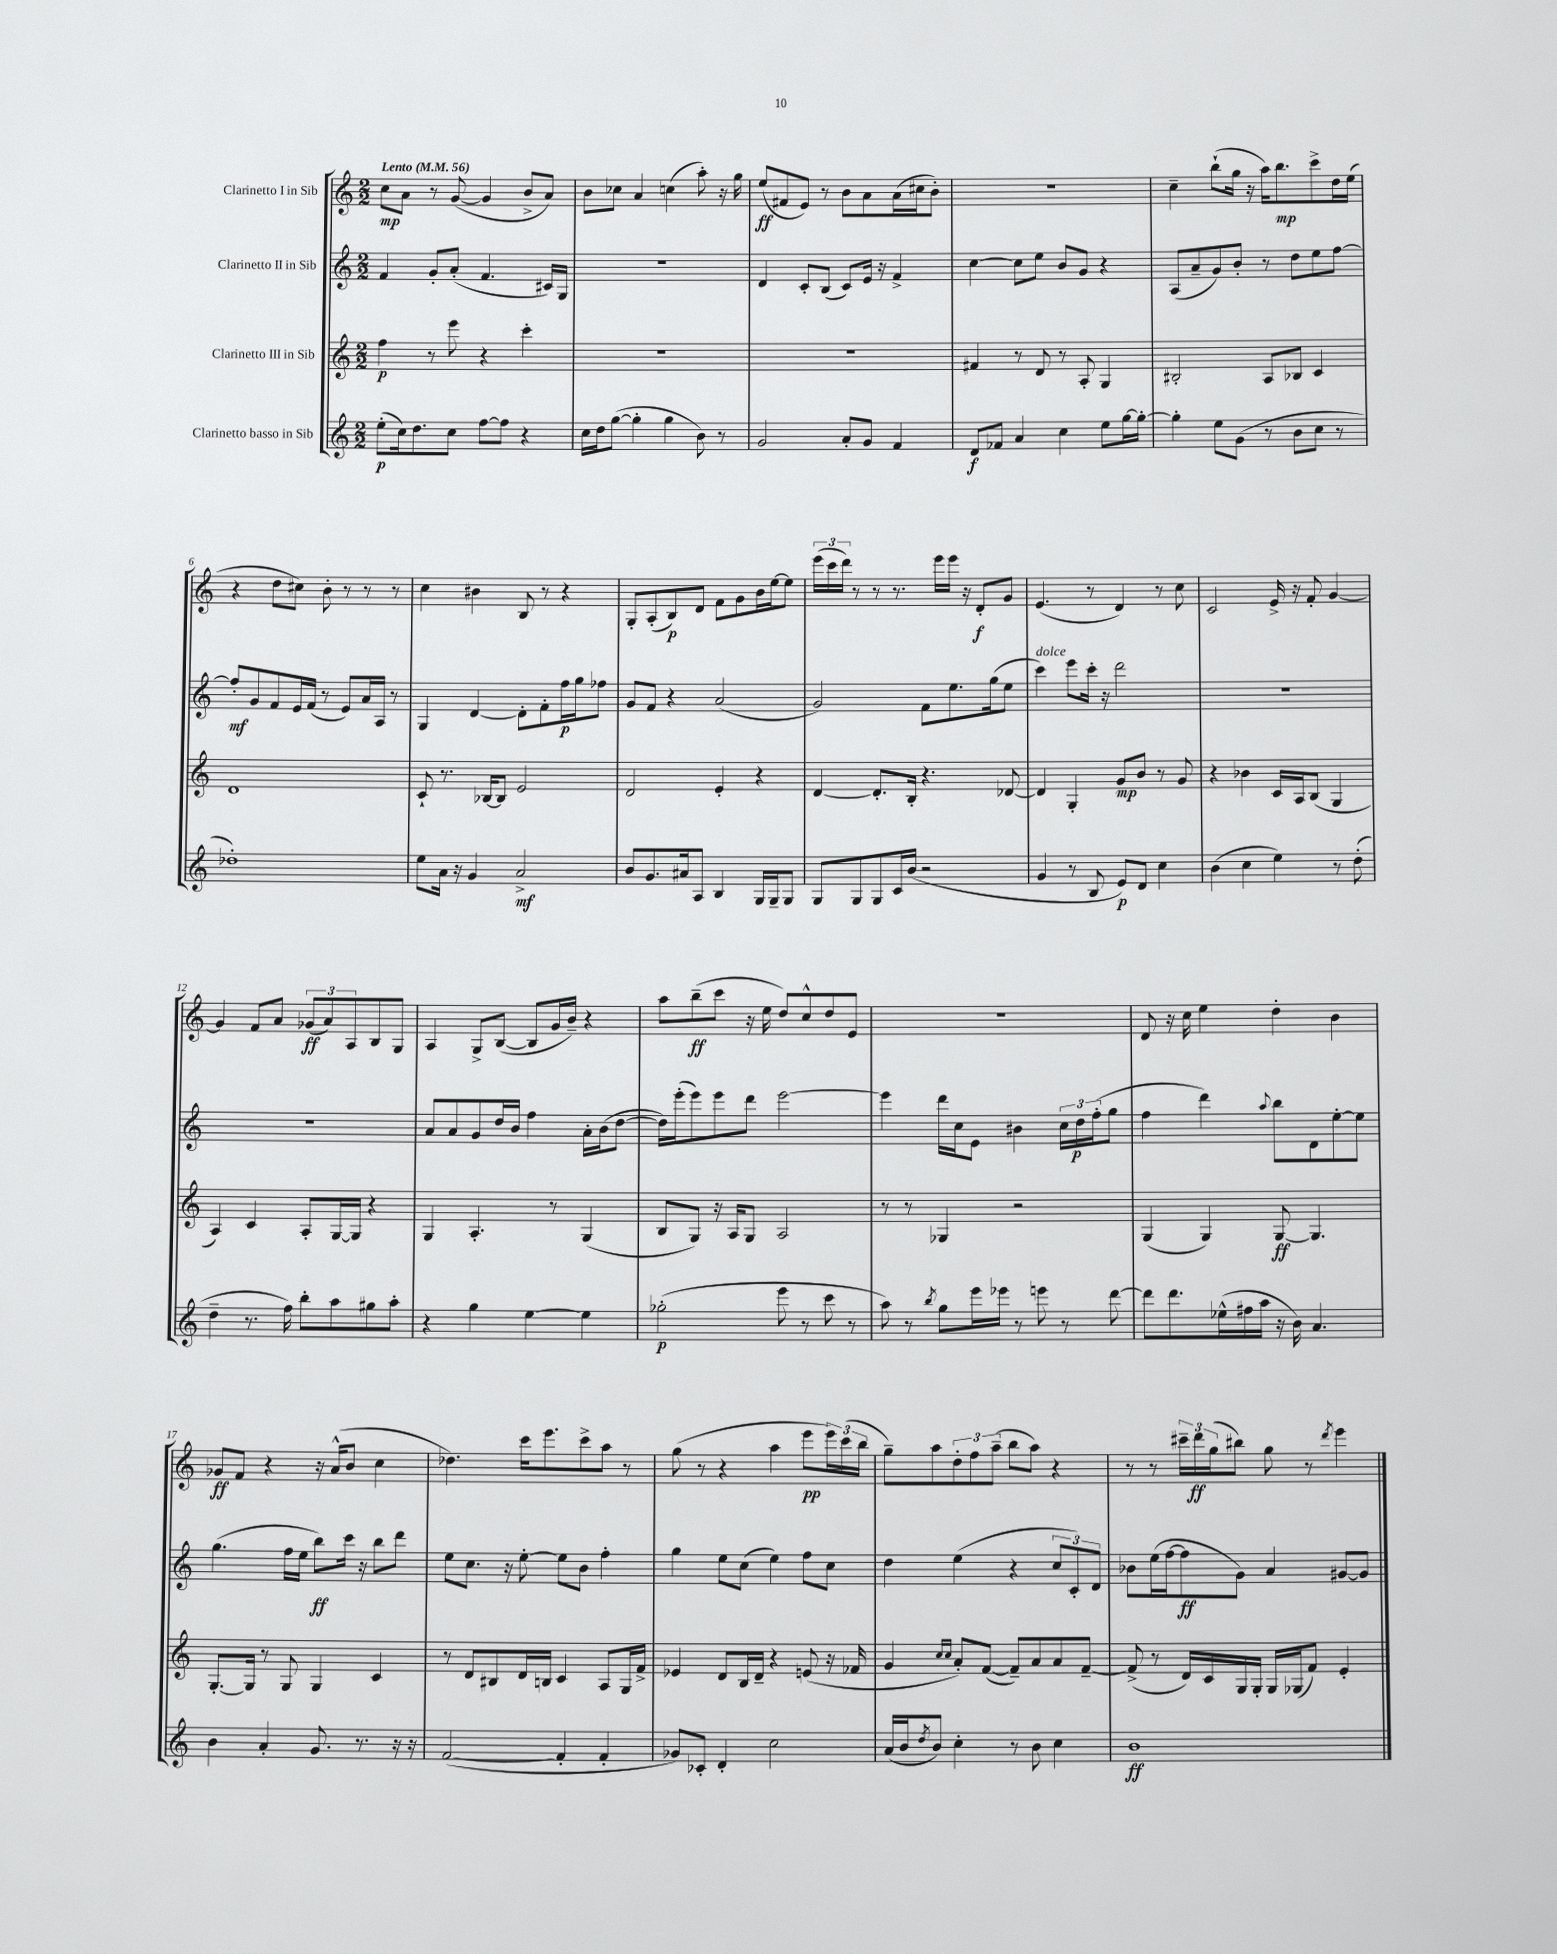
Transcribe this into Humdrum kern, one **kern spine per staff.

**kern	**dynam	**kern	**dynam	**kern	**dynam	**kern	**dynam
*part4	*part4	*part3	*part3	*part2	*part2	*part1	*part1
*staff4	*staff4	*staff3	*staff3	*staff2	*staff2	*staff1	*staff1
*I"Clarinetto basso in Sib	*	*I"Clarinetto III in Sib	*	*I"Clarinetto II in Sib	*	*I"Clarinetto I in Sib	*
*clefG2	*	*clefG2	*	*clefG2	*	*clefG2	*
*k[]	*	*k[]	*	*k[]	*	*k[]	*
*M2/2	*	*M2/2	*	*M2/2	*	*M2/2	*
*MM56	*	*MM56	*	*MM56	*	*MM56	*
=1	=1	=1	=1	=1	=1	=1	=1
!	!	!	!	!	!	!LO:TX:a:B:t=Lento	!
(8ee'\L	p	4ff\	p	4f/	.	8cc\L	mp
16cc\k)	.	.	.	.	.	8a\J	.
8.dd\	.	.	.	.	.	.	.
.	.	8r	.	8g'/L	.	8r	.
8cc\J	.	8eee\	.	(8a'/J	.	([8g/	.
[8ff\L	.	4r	.	4.f/	.	4g/]	.
8ff\J]	.	.	.	.	.	.	.
4r	.	4ccc'\	.	.	.	8b^/L	.
.	.	.	.	16c#X/LL)	.	8a/J)	.
.	.	.	.	16G/JJ	.	.	.
=2	=2	=2	=2	=2	=2	=2	=2
16cc\LL	.	1r	.	1r	.	8b\L	.
16dd\J	.	.	.	.	.	.	.
([8gg\J	.	.	.	.	.	8cc-X\J	.
4gg'\]	.	.	.	.	.	4a/	.
4gg\	.	.	.	.	.	(4ccn\	.
8b\)	.	.	.	.	.	8aa'\)	.
8r	.	.	.	.	.	16r	.
.	.	.	.	.	.	16gg\	.
=3	=3	=3	=3	=3	=3	=3	=3
2g/	.	1r	.	4d/	.	(8ee/L	ff
.	.	.	.	.	.	8f#X/	.
.	.	.	.	8c'/L	.	8e/J)	.
.	.	.	.	(8B/J	.	8r	.
8a'/L	.	.	.	8c/L)	.	8b\L	.
8g/J	.	.	.	16e/Jk	.	8a\	.
.	.	.	.	16r	.	.	.
4f/	.	.	.	4f^/	.	(16a\L	.
.	.	.	.	.	.	16cc#X\J	.
.	.	.	.	.	.	8b'\J)	.
=4	=4	=4	=4	=4	=4	=4	=4
8d/L	f	4f#X/	.	[4cc\	.	1r	.
8f-X/J	.	.	.	.	.	.	.
4a/	.	8r	.	8cc\L]	.	.	.
.	.	8d/	.	8ee\J	.	.	.
4cc\	.	8r	.	8b/L	.	.	.
.	.	8A'/	.	8g/J	.	.	.
8ee\L	.	4G/	.	4r	.	.	.
[16gg\L	.	.	.	.	.	.	.
16gg'\JJ_	.	.	.	.	.	.	.
=5	=5	=5	=5	=5	=5	=5	=5
4gg'\]	.	2B#X'/	.	(8A/L	.	4cc~\	.
.	.	.	.	8a~/	.	.	.
8ee\L	.	.	.	8g/)	.	(8bb`\L	.
(8g\J	.	.	.	8b'/J	.	16gg\Jk	.
.	.	.	.	.	.	16r	.
8r	.	8A/L	.	8r	.	16aa\KL)	.
.	.	.	.	.	.	8.bb\	mp
8b\L	.	8B-X/J	.	8dd\L	.	.	.
8cc\J	.	4c/	.	8ee\	.	8ccc^\	.
8r	.	.	.	[8ff\J	.	16dd\L	.
.	.	.	.	.	.	(16ee\JJ	.
!!LO:LB:g=z
=6	=6	=6	=6	=6	=6	=6	=6
1dd-X')	.	1d	.	8ff'/L]	mf	4r	.
.	.	.	.	8g/	.	.	.
.	.	.	.	8f/	.	8dd\L	.
.	.	.	.	16e/L	.	8cc#X\J)	.
.	.	.	.	(16f/JJ	.	.	.
.	.	.	.	8r	.	8b'\	.
.	.	.	.	8e/L)	.	8r	.
.	.	.	.	16a/L	.	8r	.
.	.	.	.	16A/JJ	.	.	.
.	.	.	.	8r	.	8r	.
=7	=7	=7	=7	=7	=7	=7	=7
8ee\L	.	8c`/	.	4G/	.	4cc\	.
16a\Jk	.	8.r	.	.	.	.	.
16r	.	.	.	.	.	.	.
4g/	.	.	.	[4d/	.	4b#X\	.
.	.	[16B-X/KL	.	.	.	.	.
.	.	8B-/J]	.	.	.	.	.
2a^/	mf	2e/	.	8d'\L]	.	8B/	.
.	.	.	.	8f'\	.	8r	.
.	.	.	.	16ff\L	p	4r	.
.	.	.	.	16gg\J	.	.	.
.	.	.	.	8ff-X\J	.	.	.
=8	=8	=8	=8	=8	=8	=8	=8
8b/L	.	2d/	.	8g/L	.	8G'/L	.
8.g/	.	.	.	8f/J	.	(8A'/	.
.	.	.	.	4r	.	8B/)	p
16a#X/k	.	.	.	.	.	.	.
8A/J	.	.	.	.	.	8d/J	.
4B/	.	4e'/	.	(2a/	.	8f\L	.
.	.	.	.	.	.	8g\	.
16G/LL	.	4r	.	.	.	16b\L	.
16G~/J	.	.	.	.	.	[16ee\J	.
8G/J	.	.	.	.	.	8ee\J]	.
=9	=9	=9	=9	=9	=9	=9	=9
8G/L	.	[4d/	.	2g/)	.	(24eee\LL	.
.	.	.	.	.	.	24ccc\	.
.	.	.	.	.	.	24ddd\JJ)	.
8G/	.	.	.	.	.	8r	.
8G/	.	8.d'/L]	.	.	.	8r	.
16c/L	.	.	.	.	.	8.r	.
(16b/JJ	.	16B'/Jk	.	.	.	.	.
2r	.	4.r	.	8f\L	.	.	.
.	.	.	.	.	.	16eee\LL	.
.	.	.	.	8.ee\	.	16eee\JJ	.
.	.	.	.	.	.	16r	.
.	.	.	.	.	.	8d'/L	f
.	.	.	.	(16gg\k	.	.	.
.	.	[8d-X/	.	8ee\J	.	8g/J	.
=10	=10	=10	=10	=10	=10	=10	=10
!	!	!	!	!LO:TX:a:i:t=dolce	!	!	!
4g/	.	4d-/]	.	4ccc\)	.	(4.e/	.
8r	.	4G'/	.	8eee\L	.	.	.
8B/	.	.	.	16ccc'\Jk	.	8r	.
.	.	.	.	16r	.	.	.
8e/L)	p	8g/L	mp	2ddd\	.	4d/)	.
8d/J	.	8b/J	.	.	.	.	.
4cc\	.	8r	.	.	.	8r	.
.	.	8g/	.	.	.	8cc\	.
=11	=11	=11	=11	=11	=11	=11	=11
(4b\	.	4r	.	1r	.	2c/	.
4cc\	.	4b-X\	.	.	.	.	.
4ee\)	.	16c/LL	.	.	.	16e^/	.
.	.	16A/J	.	.	.	16r	.
.	.	(8B/J	.	.	.	8f'/	.
8r	.	4G/	.	.	.	[4g/	.
(8dd'\	.	.	.	.	.	.	.
!!LO:LB:g=z
=12	=12	=12	=12	=12	=12	=12	=12
4dd~\	.	4A/)	.	1r	.	4g/]	.
8.r	.	4c/	.	.	.	8f/L	.
.	.	.	.	.	.	8a/J	.
16ff\)	.	.	.	.	.	.	.
8bb'\L	.	8A'/L	.	.	.	(12g-X/L	ff
.	.	.	.	.	.	12a/)	.
8aa\	.	[16G/L	.	.	.	.	.
.	.	.	.	.	.	12A/	.
.	.	16G/JJ]	.	.	.	.	.
8gg#X\	.	4r	.	.	.	8B/	.
8aa'\J	.	.	.	.	.	8G/J	.
=13	=13	=13	=13	=13	=13	=13	=13
4r	.	4G/	.	8a/L	.	4A/	.
.	.	.	.	8a/	.	.	.
4gg\	.	4.A'/	.	8g/	.	8G^/L	.
.	.	.	.	16dd/L	.	([8B/J	.
.	.	.	.	16b/JJ	.	.	.
[4ee\	.	.	.	4ff\	.	8B/L]	.
.	.	8r	.	.	.	16g/L	.
.	.	.	.	.	.	16b~/JJ)	.
4ee\]	.	(4G/	.	16a'\LL	.	4r	.
.	.	.	.	(16b\J	.	.	.
.	.	.	.	[8dd\J	.	.	.
=14	=14	=14	=14	=14	=14	=14	=14
(2gg-X'\	p	8B/L	.	16dd\LL])	.	8aa\L	.
.	.	.	.	(16eee'\J	.	.	.
.	.	8G/J)	.	8eee\)	.	(8bb~\	ff
.	.	16r	.	8eee\	.	8ccc\J	.
.	.	16A/KL	.	.	.	.	.
.	.	8G/J	.	8ddd\J	.	16r	.
.	.	.	.	.	.	16ee\	.
8eee\	.	2A/	.	[2eee\	.	8dd/L)	.
8r	.	.	.	.	.	8cc^^/	.
8ccc\	.	.	.	.	.	8dd/	.
8r	.	.	.	.	.	8e/J	.
=15	=15	=15	=15	=15	=15	=15	=15
8aa\)	.	8r	.	4eee\]	.	1r	.
8r	.	8r	.	.	.	.	.
8qbb/	.	.	.	.	.	.	.
8gg\L	.	4G-X/	.	16ddd\LL	.	.	.
.	.	.	.	16cc\J	.	.	.
16eee\L	.	.	.	8e\J	.	.	.
16eee-X\JJ	.	.	.	.	.	.	.
8r	.	2r	.	4b#X\	.	.	.
8eeen\	.	.	.	.	.	.	.
8r	.	.	.	24cc\LL	.	.	.
.	.	.	.	24dd\	p	.	.
.	.	.	.	(24ff'\J	.	.	.
[8ddd\	.	.	.	8gg\J	.	.	.
=16	=16	=16	=16	=16	=16	=16	=16
8ddd\L]	.	(4G/	.	4ff\	.	8d/	.
8.ddd\	.	.	.	.	.	16r	.
.	.	.	.	.	.	16cc\	.
.	.	4G/)	.	4ddd\)	.	4ee\	.
(16ee-X^^\L	.	.	.	.	.	.	.
16ff#X\	.	.	.	.	.	.	.
16aa\JJ	.	.	.	.	.	.	.
.	.	.	.	8qqaa/	.	.	.
16r	.	[8G/	ff	8bb\L	.	4dd'\	.
16b\)	.	.	.	.	.	.	.
4.a/	.	4.G/]	.	8d\	.	.	.
.	.	.	.	[8ee'\	.	4b\	.
.	.	.	.	8ee\J]	.	.	.
!!LO:LB:g=z
=17	=17	=17	=17	=17	=17	=17	=17
4b\	.	[8.G'/L	.	(4.gg\	.	8g-X/L	ff
.	.	.	.	.	.	8f/J	.
.	.	16G/Jk]	.	.	.	.	.
4a'/	.	8r	.	.	.	4r	.
.	.	8G/	.	16ff\LL	.	.	.
.	.	.	.	16ee\JJ	.	.	.
8.g/	.	4G/	.	8bb\L)	ff	16r	.
.	.	.	.	.	.	(16a^^/KL	.
.	.	.	.	16ccc\Jk	.	8b/J	.
8.r	.	.	.	16r	.	.	.
.	.	4c/	.	8bb\L	.	4cc\	.
16r	.	.	.	8ddd\J	.	.	.
16r	.	.	.	.	.	.	.
=18	=18	=18	=18	=18	=18	=18	=18
([2f/	.	8r	.	8ee\L	.	4.dd-X\)	.
.	.	8d/L	.	8.cc\J	.	.	.
.	.	8B#X/	.	.	.	.	.
.	.	.	.	16r	.	.	.
.	.	16d/L	.	[8ee'\	.	16ccc\KL	.
.	.	16Bn/JJ	.	.	.	8.eee\	.
4f'/]	.	4c/	.	8ee\L]	.	.	.
.	.	.	.	8b\J	.	8ccc^\	.
4f'/	.	8A/L	.	4ff'\	.	8aa\J	.
.	.	16G/L	.	.	.	8r	.
.	.	16f^/JJ	.	.	.	.	.
=19	=19	=19	=19	=19	=19	=19	=19
8g-X/L)	.	4e-X/	.	4gg\	.	(8gg\	.
8c-X'/J	.	.	.	.	.	8r	.
4d'/	.	8d/L	.	8ee\L	.	4r	.
.	.	16B/L	.	(8cc\J	.	.	.
.	.	16d~/JJ	.	.	.	.	.
2cc\	.	4r	.	4ee\)	.	4aa\	.
.	.	(8en/	.	8ff\L	.	8eee\L	pp
.	.	16r	.	8cc\J	.	24eee\L)	.
.	.	.	.	.	.	(24ccc\	.
.	.	16f-X/	.	.	.	.	.
.	.	.	.	.	.	24bb\JJ	.
=20	=20	=20	=20	=20	=20	=20	=20
(16a/LL	.	4g/	.	4dd\	.	8gg~\L)	.
16b/J	.	.	.	.	.	.	.
8qdd/	.	.	.	.	.	.	.
8b/J)	.	.	.	.	.	8aa\	.
.	.	16qqcc/LL	.	.	.	.	.
.	.	16qqcc/JJ	.	.	.	.	.
4cc'\	.	8a'/L)	.	(4ee\	.	12dd'\	.
.	.	.	.	.	.	12ff\	.
.	.	([8f/J	.	.	.	.	.
.	.	.	.	.	.	(12aa~\J	.
8r	.	8f~/L])	.	4r	.	8bb\L	.
8b\	.	8a/	.	.	.	8aa\J)	.
4cc\	.	8a/	.	12cc/L	.	4r	.
.	.	.	.	12c'/)	.	.	.
.	.	[8f~/J	.	.	.	.	.
.	.	.	.	12d/J	.	.	.
=21	=21	=21	=21	=21	=21	=21	=21
1b	ff	(8f^/]	.	8b-X\L	.	8r	.
.	.	8r	.	(16ee\L	.	8r	.
.	.	.	.	[16ff\J	.	.	.
.	.	16d/LL)	.	8ff\]	ff	24ccc#X~\LL	.
.	.	.	.	.	.	24ddd\	ff
.	.	16c/	.	.	.	.	.
.	.	.	.	.	.	(24gg\J	.
.	.	16G/	.	8g\J)	.	8bb#X\J)	.
.	.	16G'/JJ	.	.	.	.	.
.	.	16G/LL	.	4a/	.	8gg\	.
.	.	(16G-X/J	.	.	.	.	.
.	.	8f/J)	.	.	.	8r	.
.	.	.	.	.	.	8qddd/	.
.	.	4e'/	.	[8g#X/L	.	4eee\	.
.	.	.	.	8g#/J]	.	.	.
==	==	==	==	==	==	==	==
*-	*-	*-	*-	*-	*-	*-	*-
